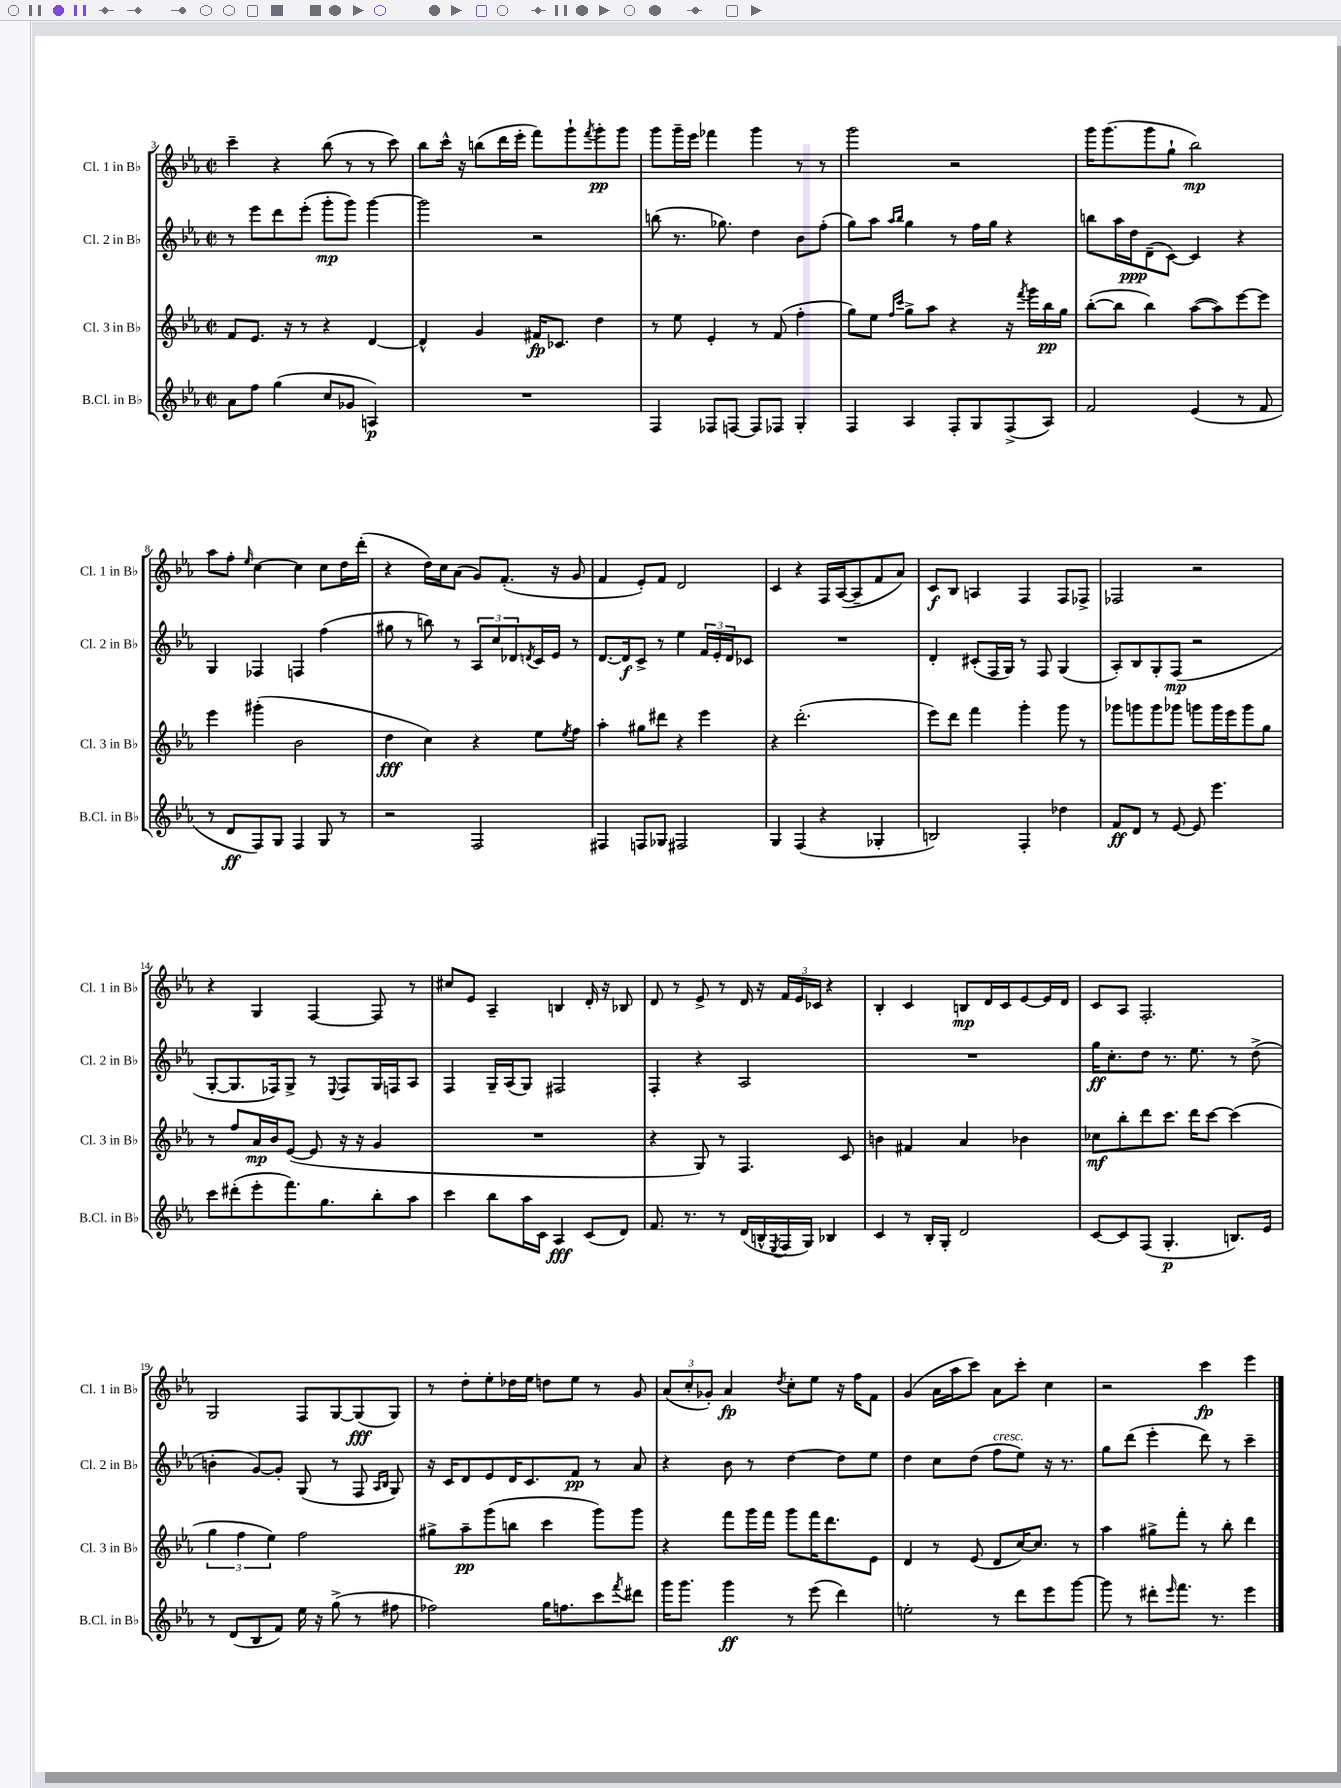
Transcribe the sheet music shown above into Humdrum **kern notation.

**kern	**dynam	**kern	**dynam	**kern	**dynam	**kern	**dynam
*part4	*part4	*part3	*part3	*part2	*part2	*part1	*part1
*staff4	*staff4	*staff3	*staff3	*staff2	*staff2	*staff1	*staff1
*I"B.Cl. in B♭	*	*I"Cl. 3 in B♭	*	*I"Cl. 2 in B♭	*	*I"Cl. 1 in B♭	*
*I'B.Cl. in B♭	*	*I'Cl. 3 in B♭	*	*I'Cl. 2 in B♭	*	*I'Cl. 1 in B♭	*
*clefG2	*	*clefG2	*	*clefG2	*	*clefG2	*
*k[b-e-a-]	*	*k[b-e-a-]	*	*k[b-e-a-]	*	*k[b-e-a-]	*
*M2/2	*	*M2/2	*	*M2/2	*	*M2/2	*
*met(c|)	*	*met(c|)	*	*met(c|)	*	*met(c|)	*
=3	=3	=3	=3	=3	=3	=3	=3
8a-\L	.	8f/L	.	8r	.	4ccc~\	.
8ff\J	.	8.e-/J	.	8eee-\L	.	.	.
(4gg\	.	.	.	8ddd\	.	4r	.
.	.	16r	.	.	.	.	.
.	.	8r	.	(8eee-'\J	.	.	.
8cc/L	.	4r	.	8ggg'\L	mp	(8bb-\	.
8g-X/J	.	.	.	8ggg\J)	.	8r	.
4An/)	p	[4d/	.	[4ggg\	.	8r	.
.	.	.	.	.	.	8ccc\)	.
=4	=4	=4	=4	=4	=4	=4	=4
1r	.	4d^^/]	.	2ggg\]	.	8bb-\L	.
.	.	.	.	.	.	16ccc^^\Jk	.
.	.	.	.	.	.	16r	.
.	.	4g/	.	.	.	(8bbn\L	.
.	.	.	.	.	.	16ddd\L	.
.	.	.	.	.	.	16eee-'\JJ	.
.	.	16f#X/KL	fp	2r	.	8fff\L)	.
.	.	8.c-X/J	.	.	.	.	.
.	.	.	.	.	.	8ggg`\	.
.	.	.	.	.	.	8qfff/	.
.	.	4dd\	.	.	.	8ggg'\	pp
.	.	.	.	.	.	8ggg\J	.
=5	=5	=5	=5	=5	=5	=5	=5
4F/	.	8r	.	(8bbn\	.	8ggg\L	.
.	.	8ee-\	.	8.r	.	16ggg~\L	.
.	.	.	.	.	.	16eee-\JJ	.
8F-X/L	.	4e-'/	.	.	.	4fff-X\	.
.	.	.	.	8.gg-X\)	.	.	.
[8Fn/J	.	.	.	.	.	.	.
8F/L]	.	8r	.	4dd\	.	4ggg\	.
8F-X/J	.	(8f/	.	.	.	.	.
4G'/	.	4ff'\	.	8b-\L	.	8r	.
.	.	.	.	(8ff'\J	.	8r	.
=6	=6	=6	=6	=6	=6	=6	=6
4F/	.	8gg\L)	.	8gg\L)	.	2ggg\	.
.	.	8ee-\J	.	8aa-\J	.	.	.
.	.	16qqff/LL	.	16qqaa-/LL	.	.	.
.	.	16qqccc/JJ	.	16qqbb-/JJ	.	.	.
4A-/	.	8gg^\L	.	4gg\	.	.	.
.	.	8aa-\J	.	.	.	.	.
8F'/L	.	4r	.	8r	.	2r	.
8G/	.	.	.	16ff\LL	.	.	.
.	.	.	.	16gg\JJ	.	.	.
(8F^/	.	16r	.	4r	.	.	.
.	.	8qfff/	.	.	.	.	.
.	.	16ggg\LL	.	.	.	.	.
8A-/J)	.	16bb-\	pp	.	.	.	.
.	.	16gg\JJ	.	.	.	.	.
=7	=7	=7	=7	=7	=7	=7	=7
2f/	.	([8bb-'\L	.	8bbn\L	.	16ggg\KL	.
.	.	.	.	.	.	(8.ggg\	.
.	.	8bb-\J]	.	16aa-\L	.	.	.
.	.	.	.	16dd\J	ppp	.	.
.	.	4bb-\)	.	(8d~\	.	8ggg\	.
.	.	.	.	[8c\J)	.	8gg`\J	.
(4e-/	.	([8aa-\L	.	4c/]	.	2bb-\)	mp
.	.	8aa-\])	.	.	.	.	.
8r	.	[8eee-\	.	4r	.	.	.
8f/	.	8eee-\J]	.	.	.	.	.
!!LO:LB:g=z
=8	=8	=8	=8	=8	=8	=8	=8
8r	.	4eee-\	.	4G/	.	8aa-\L	.
8d/L	ff	.	.	.	.	8ff'\J	.
.	.	.	.	.	.	16qqee-/	.
8F/)	.	(4ggg#X'\	.	4F-X/	.	[4cc\	.
8G/J	.	.	.	.	.	.	.
4F/	.	2b-\	.	4Fn/	.	4cc\]	.
8G/	.	.	.	(4ff\	.	8cc\L	.
8r	.	.	.	.	.	16dd\L	.
.	.	.	.	.	.	(16ddd'\JJ	.
=9	=9	=9	=9	=9	=9	=9	=9
2r	.	4dd\	fff	8gg#X\	.	4r	.
.	.	.	.	8r	.	.	.
.	.	4cc\)	.	8bbn\)	.	16dd\LL)	.
.	.	.	.	.	.	16cc\J	.
.	.	.	.	8r	.	(8a-\J	.
2F/	.	4r	.	12A-/L	.	8g/L)	.
.	.	.	.	12cc/	.	.	.
.	.	.	.	.	.	(8.f'/J	.
.	.	.	.	12d-X/	.	.	.
.	.	.	.	8qdn/	.	.	.
.	.	8ee-\L	.	16c/L	.	.	.
.	.	.	.	16e-/JJ	.	16r	.
.	.	8qee-/	.	.	.	.	.
.	.	8ff\J	.	8r	.	8g/	.
=10	=10	=10	=10	=10	=10	=10	=10
4F#X/	.	4aa-'\	.	[8.d/L	.	4f/	.
.	.	.	.	16d/k]	f	.	.
8Fn/L	.	8gg#X\L	.	8c^/J	.	8e-'/L)	.
8G-X/J	.	8ddd#X\J	.	8r	.	8f/J	.
2F#X/	.	4r	.	4ee-\	.	2d/	.
.	.	4eee-\	.	24f/LL	.	.	.
.	.	.	.	24e-'/	.	.	.
.	.	.	.	24d/J	.	.	.
.	.	.	.	8c-X/J	.	.	.
=11	=11	=11	=11	=11	=11	=11	=11
4G/	.	4r	.	1r	.	4c/	.
(4F/	.	(2.ddd'\	.	.	.	4r	.
4r	.	.	.	.	.	16F/LL	.
.	.	.	.	.	.	([16A-/J	.
.	.	.	.	.	.	8A-~/]	.
4G-X'/	.	.	.	.	.	8f/	.
.	.	.	.	.	.	8a-/J)	.
=12	=12	=12	=12	=12	=12	=12	=12
2Bn/)	.	8eee-\L)	.	4d'/	.	8c/L	f
.	.	8ddd\J	.	.	.	8B-/J	.
.	.	4fff\	.	(8c#X'/L	.	4An/	.
.	.	.	.	16F/L	.	.	.
.	.	.	.	16G/JJ)	.	.	.
4F'/	.	4ggg'\	.	8r	.	4F/	.
.	.	.	.	8F/	.	.	.
4dd-X\	.	8ggg\	.	(4G/	.	8F/L	.
.	.	8r	.	.	.	8F-X^/J	.
=13	=13	=13	=13	=13	=13	=13	=13
8f/L	ff	8ggg-X\L	.	8A-'/L)	.	2F-X/	.
8d/J	.	8gggn\	.	8B-/	.	.	.
8r	.	8ggg\	.	8G'/	.	.	.
[8e-/	.	8ggg-X\J	.	(8F/J	mp	.	.
8e-/]	.	8gggn\L	.	2r	.	2r	.
4.eee-\	.	16ggg\L	.	.	.	.	.
.	.	16eee-\J	.	.	.	.	.
.	.	8ggg\	.	.	.	.	.
.	.	8gg\J	.	.	.	.	.
!!LO:LB:g=z
=14	=14	=14	=14	=14	=14	=14	=14
8ccc\L	.	8r	.	[8G'/L	.	4r	.
(8ddd#X'\	.	8ff/L	.	8.G/]	.	.	.
8eee-'\	.	16a-/L	mp	.	.	4G/	.
.	.	16b-/J	.	16F-X/k)	.	.	.
8.fff\)	.	([8e-/J	.	8G^/J	.	.	.
.	.	8e-/]	.	8r	.	[4F/	.
8.gg\	.	.	.	.	.	.	.
.	.	.	.	8qqE-/	.	.	.
.	.	16r	.	8F-/L	.	.	.
.	.	16r	.	.	.	.	.
8bb-'\	.	4g/	.	16G/L	.	8F/]	.
.	.	.	.	16Fn/J	.	.	.
8aa-\J	.	.	.	8A-/J	.	8r	.
=15	=15	=15	=15	=15	=15	=15	=15
4ccc\	.	1r	.	4F/	.	8cc#X/L	.
.	.	.	.	.	.	8e-/J	.
8bb-\L	.	.	.	16G~/LL	.	4A-~/	.
.	.	.	.	(16A-/J	.	.	.
16aa-\L	.	.	.	8G/J)	.	.	.
16c\JJ	.	.	.	.	.	.	.
4A-/	fff	.	.	2F#X/	.	4Bn/	.
(8c/L	.	.	.	.	.	16d'/	.
.	.	.	.	.	.	16r	.
8d/J)	.	.	.	.	.	8B-X/	.
=16	=16	=16	=16	=16	=16	=16	=16
8.f/	.	4r	.	4F'/	.	8d/	.
.	.	.	.	.	.	8r	.
8.r	.	.	.	.	.	.	.
.	.	8G/)	.	4r	.	8e-^/	.
8r	.	8r	.	.	.	8r	.
(16d/LL	.	4.F/	.	2A-/	.	16d/	.
16Bn^^/	.	.	.	.	.	16r	.
8qE-/	.	.	.	.	.	.	.
16F/	.	.	.	.	.	24f/LL	.
.	.	.	.	.	.	24e-/	.
16G/JJ)	.	.	.	.	.	.	.
.	.	.	.	.	.	24c-X/JJ	.
4B-X/	.	.	.	.	.	4r	.
.	.	8c/	.	.	.	.	.
=17	=17	=17	=17	=17	=17	=17	=17
4c/	.	4bn\	.	1r	.	4B-'/	.
8r	.	4f#X/	.	.	.	4c/	.
16B-'/LL	.	.	.	.	.	.	.
16G'/JJ	.	.	.	.	.	.	.
2d/	.	4a-/	.	.	.	8Bn/L	mp
.	.	.	.	.	.	16d/L	.
.	.	.	.	.	.	16c/J	.
.	.	4b-X\	.	.	.	[8e-/	.
.	.	.	.	.	.	16e-/L]	.
.	.	.	.	.	.	16d/JJ	.
=18	=18	=18	=18	=18	=18	=18	=18
[8c/L	.	8cc-X\L	mf	16gg\KL	ff	8c/L	.
.	.	.	.	8.cc'\	.	.	.
8c/]	.	8bb-'\	.	.	.	8A-/J	.
(8F/J	.	8ddd\	.	8dd\J	.	2.F'/	.
4.G'/	p	8.ccc\J	.	8.r	.	.	.
.	.	16ddd\KL	.	8.ee-\	.	.	.
.	.	[8ccc\J	.	.	.	.	.
8.Bn/L)	.	(4ccc\]	.	8r	.	.	.
.	.	.	.	(8dd^\	.	.	.
16e-/Jk	.	.	.	.	.	.	.
!!LO:LB:g=z
=19	=19	=19	=19	=19	=19	=19	=19
8r	.	6gg\	.	4bn'\	.	2G/	.
(8d/L	.	.	.	.	.	.	.
.	.	6ff\	.	.	.	.	.
8B-/	.	.	.	[8g/L)	.	.	.
.	.	6ee-\)	.	.	.	.	.
8f/J)	.	.	.	8g'/J]	.	.	.
16ee-\	.	2ff\	.	(8G/	.	8F/L	.
16r	.	.	.	.	.	.	.
(8gg^\	.	.	.	8r	.	[8G/	.
8r	.	.	.	8F/	.	(8G/]	fff
.	.	.	.	16qqA-/LL	.	.	.
.	.	.	.	16qqB-/JJ	.	.	.
8ff#X\	.	.	.	8G/)	.	8G/J)	.
=20	=20	=20	=20	=20	=20	=20	=20
2ff-X\)	.	8gg#X^\L	.	16r	.	8r	.
.	.	.	.	16c/KL	.	.	.
.	.	8aa-~\	pp	8d/	.	8dd'\L	.
.	.	(8ggg\	.	8e-/	.	8ee-'\	.
.	.	8bbn\J	.	16d/K	.	16dd-X\L	.
.	.	.	.	8.c/	.	16ee-\JJ	.
16gg\KL	.	4ccc\	.	.	.	8ddn\L	.
8.ffn\	.	.	.	.	.	.	.
.	.	.	.	8f/J	pp	8ee-\J	.
8ccc\	.	8ggg\L)	.	8r	.	8r	.
8qfff/	.	.	.	.	.	.	.
8ddd#X\J	.	8ggg\J	.	8a-/	.	8g/	.
=21	=21	=21	=21	=21	=21	=21	=21
16ggg\KL	.	4r	.	4r	.	(12a-/L	.
8.ggg\J	.	.	.	.	.	.	.
.	.	.	.	.	.	12cc'/	.
.	.	.	.	.	.	12g-X'/J)	.
4ggg\	ff	8fff\L	.	8b-\	.	4a-/	fp
.	.	16ggg\L	.	8r	.	.	.
.	.	16fff\JJ	.	.	.	.	.
.	.	.	.	.	.	8qdd/	.
8r	.	8ggg\L	.	[4dd\	.	8cc'\L	.
(8eee-\	.	16fff\K	.	.	.	8ee-\J	.
.	.	8.ddd\	.	.	.	.	.
4ddd\)	.	.	.	8dd\L]	.	16r	.
.	.	.	.	.	.	16ff\KL	.
.	.	8e-\J	.	8ee-\J	.	8f\J	.
=22	=22	=22	=22	=22	=22	=22	=22
2een'\	.	4d/	.	4dd\	.	(4g/	.
.	.	8r	.	8cc\L	.	16a-\LL	.
.	.	.	.	.	.	16aa-\J	.
.	.	(8e-/	.	(8dd\J	.	8ccc\J)	.
!	!	!	!	!LO:TX:a:i:t=cresc.	!	!	!
8r	.	8d/L	.	8ff\L	.	8a-\L	.
8ddd\L	.	[16cc/K)	.	8ee-\J)	.	8ccc'\J	.
.	.	8.cc/J]	.	.	.	.	.
8eee-\	.	.	.	16r	.	4cc\	.
.	.	.	.	8.r	.	.	.
[8ggg\J	.	8r	.	.	.	.	.
=23	=23	=23	=23	=23	=23	=23	=23
8ggg\]	.	4aa-\	.	8gg\L	.	2r	.
8r	.	.	.	(8ddd\J	.	.	.
8ddd#X'\L	.	8gg#X^\L	.	4eee-'\	.	.	.
16qqeee-/	.	.	.	.	.	.	.
8.fff\J	.	8fff'\J	.	.	.	.	.
.	.	8r	.	8ddd\)	.	4ccc\	fp
8.r	.	.	.	.	.	.	.
.	.	8bb-'\	.	8r	.	.	.
4eee-\	.	4ddd\	.	4ccc~\	.	4eee-\	.
==	==	==	==	==	==	==	==
*-	*-	*-	*-	*-	*-	*-	*-
